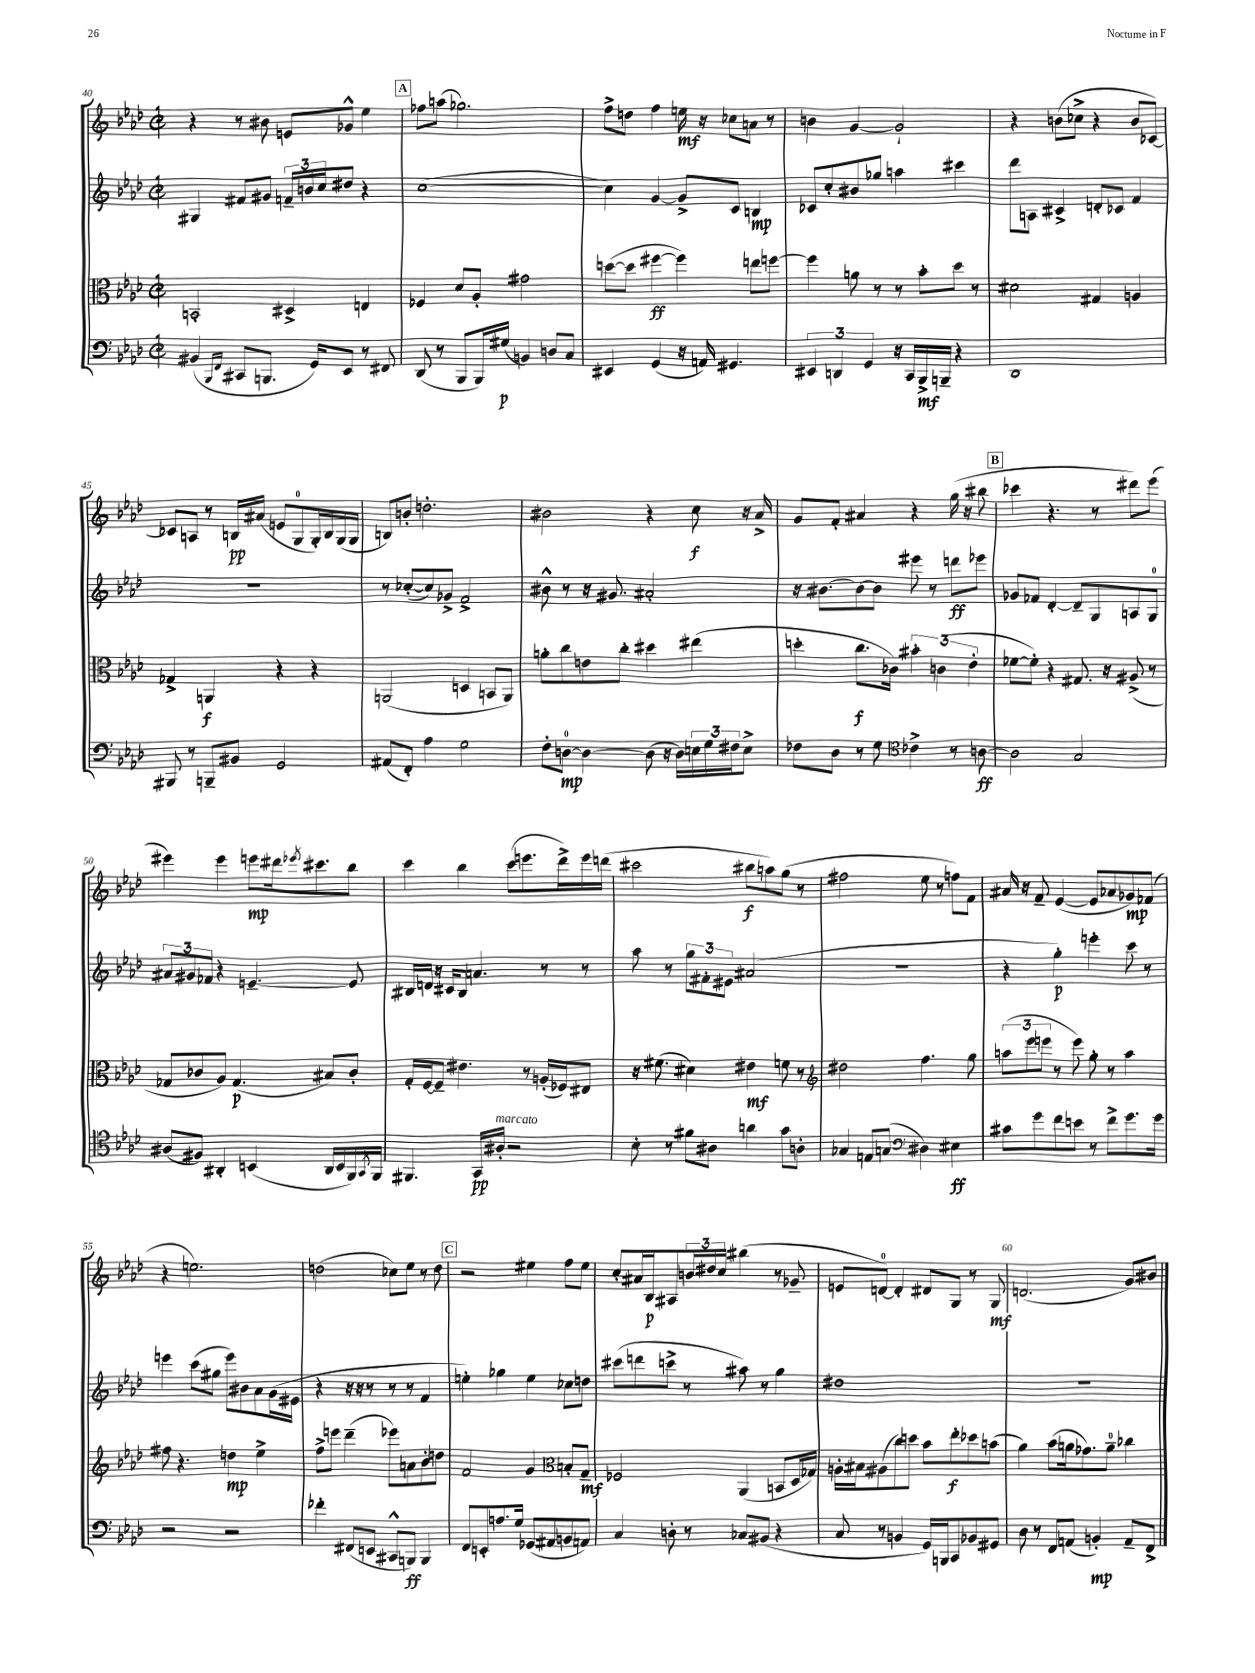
<<
\new StaffGroup <<
\new Staff = "s0" {
    \clef treble \key aes \major \defaultTimeSignature \time 2/2
    r4 r8 bis'8 e'8 ges'8-^ ees''4 |
    \mark \markup { \box "A" } fes''8 a''8( ges''2.) |
    f''8-> d''8 f''4 e''16\mf r16 ces''8 a'8 r8 |
    b'4 g'4~ g'2-! |
    r4 b'8( ces''8-> r4 b'8 ces'8~) |
    ces'8 a8 r8 b16\pp ais'16( e'8 g8-0 g16-.) b16 g16( g16 |
    b8) b'8-. d''2.-. |
    bis'2 r4 c''8\f r16 aes'16-> |
    g'8 f'8-. ais'4 r4 g''16( r16 bis''8 |
    \mark \markup { \box "B" } ces'''4 r4. r8 dis'''8) ees'''8( |
    eis'''4) eis'''4 e'''8\mp dis'''16 \acciaccatura { ees'''8 } cis'''8. bes''8 |
    c'''4 bes''4 c'''8( e'''8. des'''16->) e'''16 d'''16( |
    cis'''2 bis''8\f a''8) g''8( r8 |
    fis''2 ees''8 r8 f''8) f'8 |
    ais'16 r16 f'8-- ees'4~( ees'8 aes'8 ges'8\mp) fes'8( |
    r4 e''2.) |
    d''2( ces''8) ees''8 r8 d''8 |
    \mark \markup { \box "C" } r2 eis''4 f''8 eis''8 |
    c''8-. ais'16 bes16\p ais8 \tuplet 3/2 { b'16 dis''16 c''16 } bis''4( r8 ges'8-- |
    e'8 d'8-0~) d'4-. dis'8 g8 r8 g8\mf |
    d'2.( g'8) bis'8 \bar "|." |
}
\new Staff = "s1" {
    \clef treble \key aes \major \defaultTimeSignature \time 2/2
    gis4 fis'8 gis'8 \tuplet 3/2 { f'16-- b'16 c''16 } dis''8 r4 |
    \mark \markup { \box "A" } c''1~( |
    c''4) g'4~ g'8-> c'8 b4\mp |
    ces'8 c''8-. bis'8 ges''8 a''4 cis'''4 |
    des'''8 a8 cis'4-> d'8-. ces'8 f'4 |
    R1 |
    r8 ces''8~-.( ces''8) ges'8-> f'2-> |
    bis'8-^ r8 r16 gis'8. ais'2-. |
    r16 bis'8.~ bis'8~ bis'8 eis'''8 r8 d'''8\ff ees'''8 |
    \mark \markup { \box "B" } ges'8 fes'8 des'4~-. des'8-- g8 a8 g8-0 |
    \tuplet 3/2 { ais'8 gis'8 fes'8 } r4 e'4.~-- e'8 |
    bis16 d'16 r16 cis'16 bis8 a'4. r8 r8 |
    aes''8 r8 \tuplet 3/2 { g''8 fis'8-. eis'8 } ais'2( |
    R1 |
    r4 g''4-.\p) e'''4-. c'''8 r8 |
    e'''4 c'''8( gis''8 e'''8) bis'8 aes'8 g'16( eis'16 |
    r4 r16 r16 r8 r8 r8 f'4 |
    \mark \markup { \box "C" } e''4-.) ges''4 e''4 ces''8 d''8 |
    cis'''8( d'''8 c'''8-> r8 ais''8) r8 g''4 |
    dis''1 |
    R1 \bar "|." |
}
\new Staff = "s2" {
    \clef alto \key aes \major \defaultTimeSignature \time 2/2
    b,2-. dis4-> e4 |
    \mark \markup { \box "A" } fes4 des'8 aes8-. gis'2 |
    d''8~( d''8 fis''4~\ff fis''4) e''8 f''8~ |
    f''4 a'8 r8 r8 bes'8-. des''8 r8 |
    dis'2 gis4 a4 |
    ges4-> a,4\f r4 r4 |
    a,2( d4 b,8 a,8) |
    a'8-. c''8 e'8 c''8-. dis''4 eis''4( |
    d''4-. c''8.\f ces'16) \tuplet 3/2 { bis'4-. c'4( ees'4-. } |
    \mark \markup { \box "B" } fes'8~ fes'8-.) r4 gis8. r16 ais8->( r8 |
    ges8 ces'8 aes8) ges4.\p( bis8) ces'8-. |
    g16-. f16~ f8-- eis'4. r8 a16-.( fes16) eis8 |
    r16 fis'8.( dis'4) eis'4\mf f'8 r8 |
    \clef treble dis''2 f''4. g''8 |
    \tuplet 3/2 { a''8( ees'''8 e'''8 } r8 e'''8) g''8-. r8 a''4 |
    fis''8 r4. d''4\mp ees''4-> |
    f''8-> e'''8 des'''4--( ees'''8) a'8 bes'8-. d''8 |
    \mark \markup { \box "C" } f'2 g'4 \clef alto b8-. g8--\mf |
    fes2 aes,4( b,8 des16 ges16) |
    a16-. bis16 ais8( c''8) d''8 bes'8 ees''8-.\f des''8 b'8( |
    aes'4) bes'8( a'16 ges'8.) a'8-0-- ces''4 \bar "|." |
}
\new Staff = "s3" {
    \clef bass \key aes \major \defaultTimeSignature \time 2/2
    bis,4( \grace { bes,,16 f,16 } cis,8 b,,8. g,16) ees,8 r8 fis,8 |
    \mark \markup { \box "A" } des,8( r8 bes,,8 bes,,16) gis16\p( b,4) d8 c8 |
    eis,4 g,4( r16 a,16) gis,4. |
    \tuplet 3/2 { eis,4 d,4 g,4 } r16 c,16 bes,,16->\mf b,,16-- r4 |
    des,1 |
    bis,,8 r8 b,,8-- bis,8 g,2 |
    ais,8( f,8-.) aes4 g2 |
    f8-. d8-0~\mp d4~ d8( r16 d16) \tuplet 3/2 { e16 g16 fis16 } e8-> |
    fes8 des8 r8 g8 \clef tenor ces'4-> r8 a8~\ff |
    \mark \markup { \box "B" } a2 g2 |
    ais8( fis8) ais,4-. b,4( ais,16 b,16 f,16) \acciaccatura { g,8 } f,16 |
    fis,4. g,16\pp ais16-.^\markup { \italic "marcato" } r2 |
    bes8-. r8 fis'8 ais8 a'4 g'8 a8-. |
    ges4 e8 g8( \clef bass dis4) eis4\ff |
    cis'8 g'8 f'8 e'8 r8 f'8-> g'8. g'16 |
    r2 r2 |
    fes'4-. fis,8( e,8 cis,8-^ b,,8\ff) b,,4 |
    \mark \markup { \box "C" } f,8 e,8-. a8. g16 ges,8( ais,8 b,8 a,8) |
    c4 d8-. r8 ces8 bis,8( r4 |
    c8 r8 b,4 g,16) b,,16 c,8 bes,8 gis,8 |
    des8 r8 f,8 a,8( b,4-.\mp) a,8-- f,8-> \bar "|." |
}
>>
>>
\layout { \context { \Score currentBarNumber = #40 \override BarNumber.break-visibility = ##(#f #t #t) barNumberVisibility = #(every-nth-bar-number-visible 5) } }
